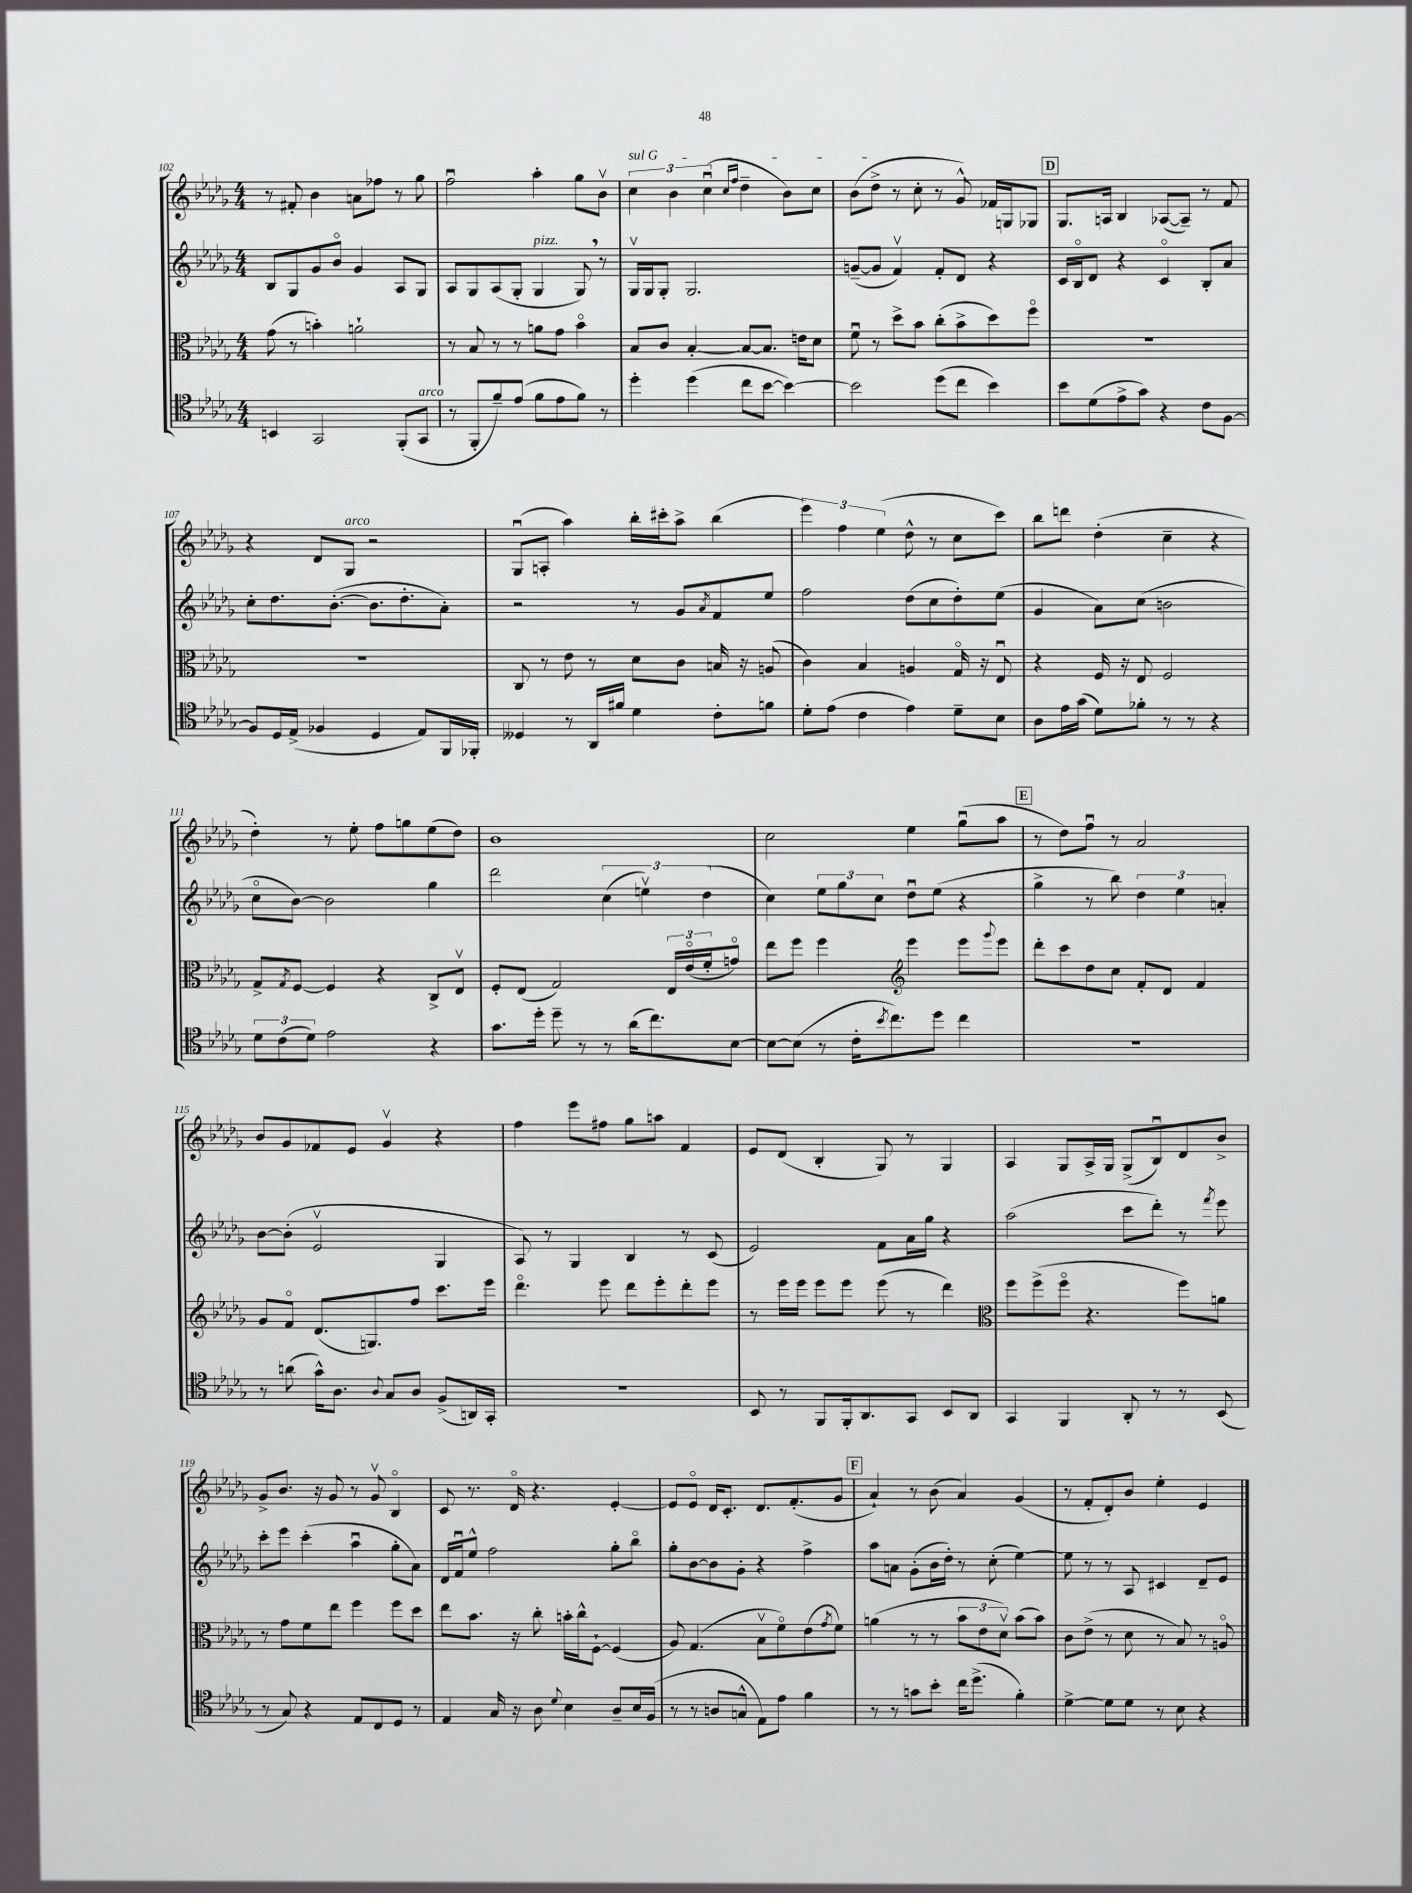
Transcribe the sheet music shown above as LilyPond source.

<<
\new StaffGroup <<
\new Staff = "s0" {
    \clef treble \key des \major \numericTimeSignature \time 4/4
    r8 fis'8-. bes'4 a'8 fes''8 r8 ges''8 |
    f''2\downbow aes''4-. ges''8 bes'8\upbow |
    \tuplet 3/2 { \once \override TextSpanner.bound-details.left.text = \markup { \italic "sul G" } c''4\startTextSpan bes'4 c''4\downbow( } \grace { c''16 f''16 } des''4-- bes'8) c''8 |
    bes'8( des''8->\stopTextSpan r8 c''8-. r8 ges'8-^) fes'16 g16 ges8 |
    \mark \markup { \box "D" } ges8. a16 bes4 aes8~( aes8--) r8 f'8 |
    r4 des'8 ges8^\markup { \italic "arco" } r2 |
    ges8\downbow( a8-. aes''4) bes''16-. cis'''16-. aes''8-> bes''4( |
    \tuplet 3/2 { ees'''4) f''4 ees''4( } des''8-^ r8 c''8 c'''8) |
    bes''8 d'''8 des''4-.( c''4-- r4 |
    des''4-.) r8 ees''8-. f''8 g''8 ees''8( des''8) |
    bes'1 |
    c''2 ees''4 ges''8\downbow( aes''8 |
    \mark \markup { \box "E" } r8 des''8) f''8\downbow r8 aes'2 |
    bes'8 ges'8 fes'8 ees'8 ges'4\upbow r4 |
    f''4 ees'''8 fis''8 ges''8 a''8 f'4 |
    ees'8 des'8( bes4-. ges8) r8 ges4 |
    aes4 ges8 aes16-> ges16 ges8->( bes8\downbow) des'8 bes'8-> |
    ges'8-> bes'8. r16 ges'8 r8 ges'8\upbow bes4\flageolet |
    c'8 r8. des'16\flageolet r4. ees'4~-. |
    ees'8 ees'8\flageolet des'16 c'8.-. des'8. f'8.-.( ges'8 |
    \mark \markup { \box "F" } aes'4-!) r8 bes'8( aes'4) ges'4( |
    r8 f'8-. des'8-.) bes'8 ees''4-. ees'4 \bar "|." |
}
\new Staff = "s1" {
    \clef treble \key des \major \numericTimeSignature \time 4/4
    bes8 ges8 ges'8 bes'8\flageolet ges'4 aes8 ges8 |
    aes8 ges8 aes8( ges8-. ges4^\markup { \italic "pizz." } ges8) \breathe r8 |
    ges16\upbow ges16 ges8-. ges2. |
    g'8~--( g'8 f'4\upbow) f'8-. des'8 r4 |
    \mark \markup { \box "D" } c'16 bes16\flageolet des'8 r4 c'4\flageolet bes8-. aes'8 |
    c''8-. des''8. bes'8.~-.( bes'8. des''8.-. aes'8-.) |
    r2 r8 ges'8 \acciaccatura { aes'8 } f'8 ees''8 |
    f''2 des''8( c''8 des''8-.) ees''8( |
    ges'4 aes'8) c''8( b'2 |
    c''8\flageolet bes'8~) bes'2 ges''4 |
    des'''2 \tuplet 3/2 { c''4( e''4\upbow) des''4( } |
    c''4) \tuplet 3/2 { ees''8 ges''8 c''8 } des''8\downbow ees''8( r4 |
    \mark \markup { \box "E" } ges''4-> r8 bes''8) \tuplet 3/2 { des''4 ees''4 a'4-. } |
    bes'8~ bes'8-.( ees'2\upbow ges4 |
    aes8) r8 ges4 bes4 r8 c'8( |
    ees'2) f'8 aes'16 ges''16 r4 |
    aes''2( c'''8 des'''8-.) r8 \acciaccatura { f'''8 } ees'''8 |
    c'''8-. ees'''8 c'''4-.( aes''4\downbow ges''8-. aes'8) |
    des'16 f'16\downbow ees''8-^ f''2 ges''8-. bes''8\flageolet |
    ges''8-. bes'8~ bes'8 ges'8-. r4 f''4-> |
    \mark \markup { \box "F" } aes''8 a'8 ges'8-.( bes'16 des''16-.) r8 c''8-.( ees''4~) |
    ees''8 r8 r8 aes8 cis'4 des'8-- ees'8 \bar "|." |
}
\new Staff = "s2" {
    \clef alto \key des \major \numericTimeSignature \time 4/4
    ges'8( r8 b'4-.) a'2-! |
    r8 bes8 r8 r8 a'8 ges'8 bes'4\flageolet |
    bes8 c'8 bes4~-. bes8~ bes8. e'16 des'8 |
    f'8\downbow r8 des''8-> bes'8 c''8-.( bes'8-> des''8) f''8\flageolet |
    \mark \markup { \box "D" } R1 |
    R1 |
    c8 r8 ees'8 r8 des'8 c'8 b16 r16 a8( |
    c'4) bes4 a4 ges16\flageolet r16 ees8\downbow |
    r4 f16 r16 ees8 f2 |
    ges8-> \acciaccatura { ges8 } f8~ f4 r4 c8-> ees8\upbow |
    f8-. ees8( ges2) \tuplet 3/2 { ees16 ees'16\flageolet( f'16-. } g'8\flageolet) |
    ees''8 f''8 f''4 \clef treble ees'''4 ees'''8 \appoggiatura { ges'''8 } ees'''8 |
    \mark \markup { \box "E" } des'''8-. c'''8 des''8 c''8 f'8-. des'8 f'4 |
    ges'8 f'8\flageolet des'8.( g8.) f''8 c'''8. ees'''16 |
    des'''4.\flageolet ees'''8 des'''8 ees'''8-. des'''8-. ees'''8 |
    r8 ees'''16 ees'''16 ees'''8 ees'''8 ees'''8( r8 des'''4) |
    \clef alto f''8 f''8->( f''8\flageolet r4. f''8) a'8 |
    r8 ges'8 f'8 ees''8 f''4 f''8 des''8 |
    ees''8 bes'8. r16 c''8-. b'16-. c''16-^ f8~-! f4( |
    aes8) ges4.( bes8\upbow f'8\flageolet) ees'8( \acciaccatura { ges'8 } f'8) |
    \mark \markup { \box "F" } a'4( r8 r8 \tuplet 3/2 { bes'8 ees'8 des'8\upbow) } bes'8( bes'8) |
    c'8 ees'8->( r8 des'8 r8 bes8) r8 a8\flageolet \bar "|." |
}
\new Staff = "s3" {
    \clef tenor \key des \major \numericTimeSignature \time 4/4
    b,4 ges,2 f,8-.( ges,8^\markup { \italic "arco" } |
    r8 f,8-. f'8--) ees'8( f'8 ees'8 f'8) r8 |
    des''4-. des''4( c''8 bes'8~ bes'4~) |
    bes'2 des''8( c''8 bes'4) |
    \mark \markup { \box "D" } bes'8 des'8( ees'8-> ges'8) r4 c'8 f8~ |
    f8 des16 ees16->( fes4 des4 ees8) f,16 fes,16-. |
    deses4 r8 aes,16 fis'16 des'4 c'8-. f'8 |
    des'8-. ees'8( c'4 ees'4) des'8-- bes8 |
    aes8 ees'16 ges'16( des'8) fes'8-. r8 r8 r4 |
    \tuplet 3/2 { des'8 c'8( des'8) } ees'2 r4 |
    ges'8. des''16-. des''8-- r8 r8 aes'16( c''8.) bes8~ |
    bes8~ bes8( r8 c'16-. \acciaccatura { bes'8 } c''8.) des''8 c''4 |
    \mark \markup { \box "E" } r1 |
    r8 a'8( ges'16-^) aes8. \appoggiatura { aes8 } ges8 aes8 f8->( a,16) ges,16-. |
    r1 |
    bes,8 r8 f,8 f,16-. aes,8. ges,8 bes,8 aes,8 |
    ges,4 f,4 aes,8-. r8 r8 bes,8( |
    r8 ges8) r4 ees8 c8 des8 r8 |
    ees4 ges16 r16 aes8 \appoggiatura { des'8 } bes4 aes8-- bes16 f16( |
    r8 r8 a8 g8-^ ees8) ees'8 f'4 |
    \mark \markup { \box "F" } r8 r8 g'8 bes'8-. c''16 des''8.->( f'4-.) |
    des'4~-> des'8 des'8 r8 bes8 r4 \bar "|." |
}
>>
>>
\layout { \context { \Score currentBarNumber = #102 } }
